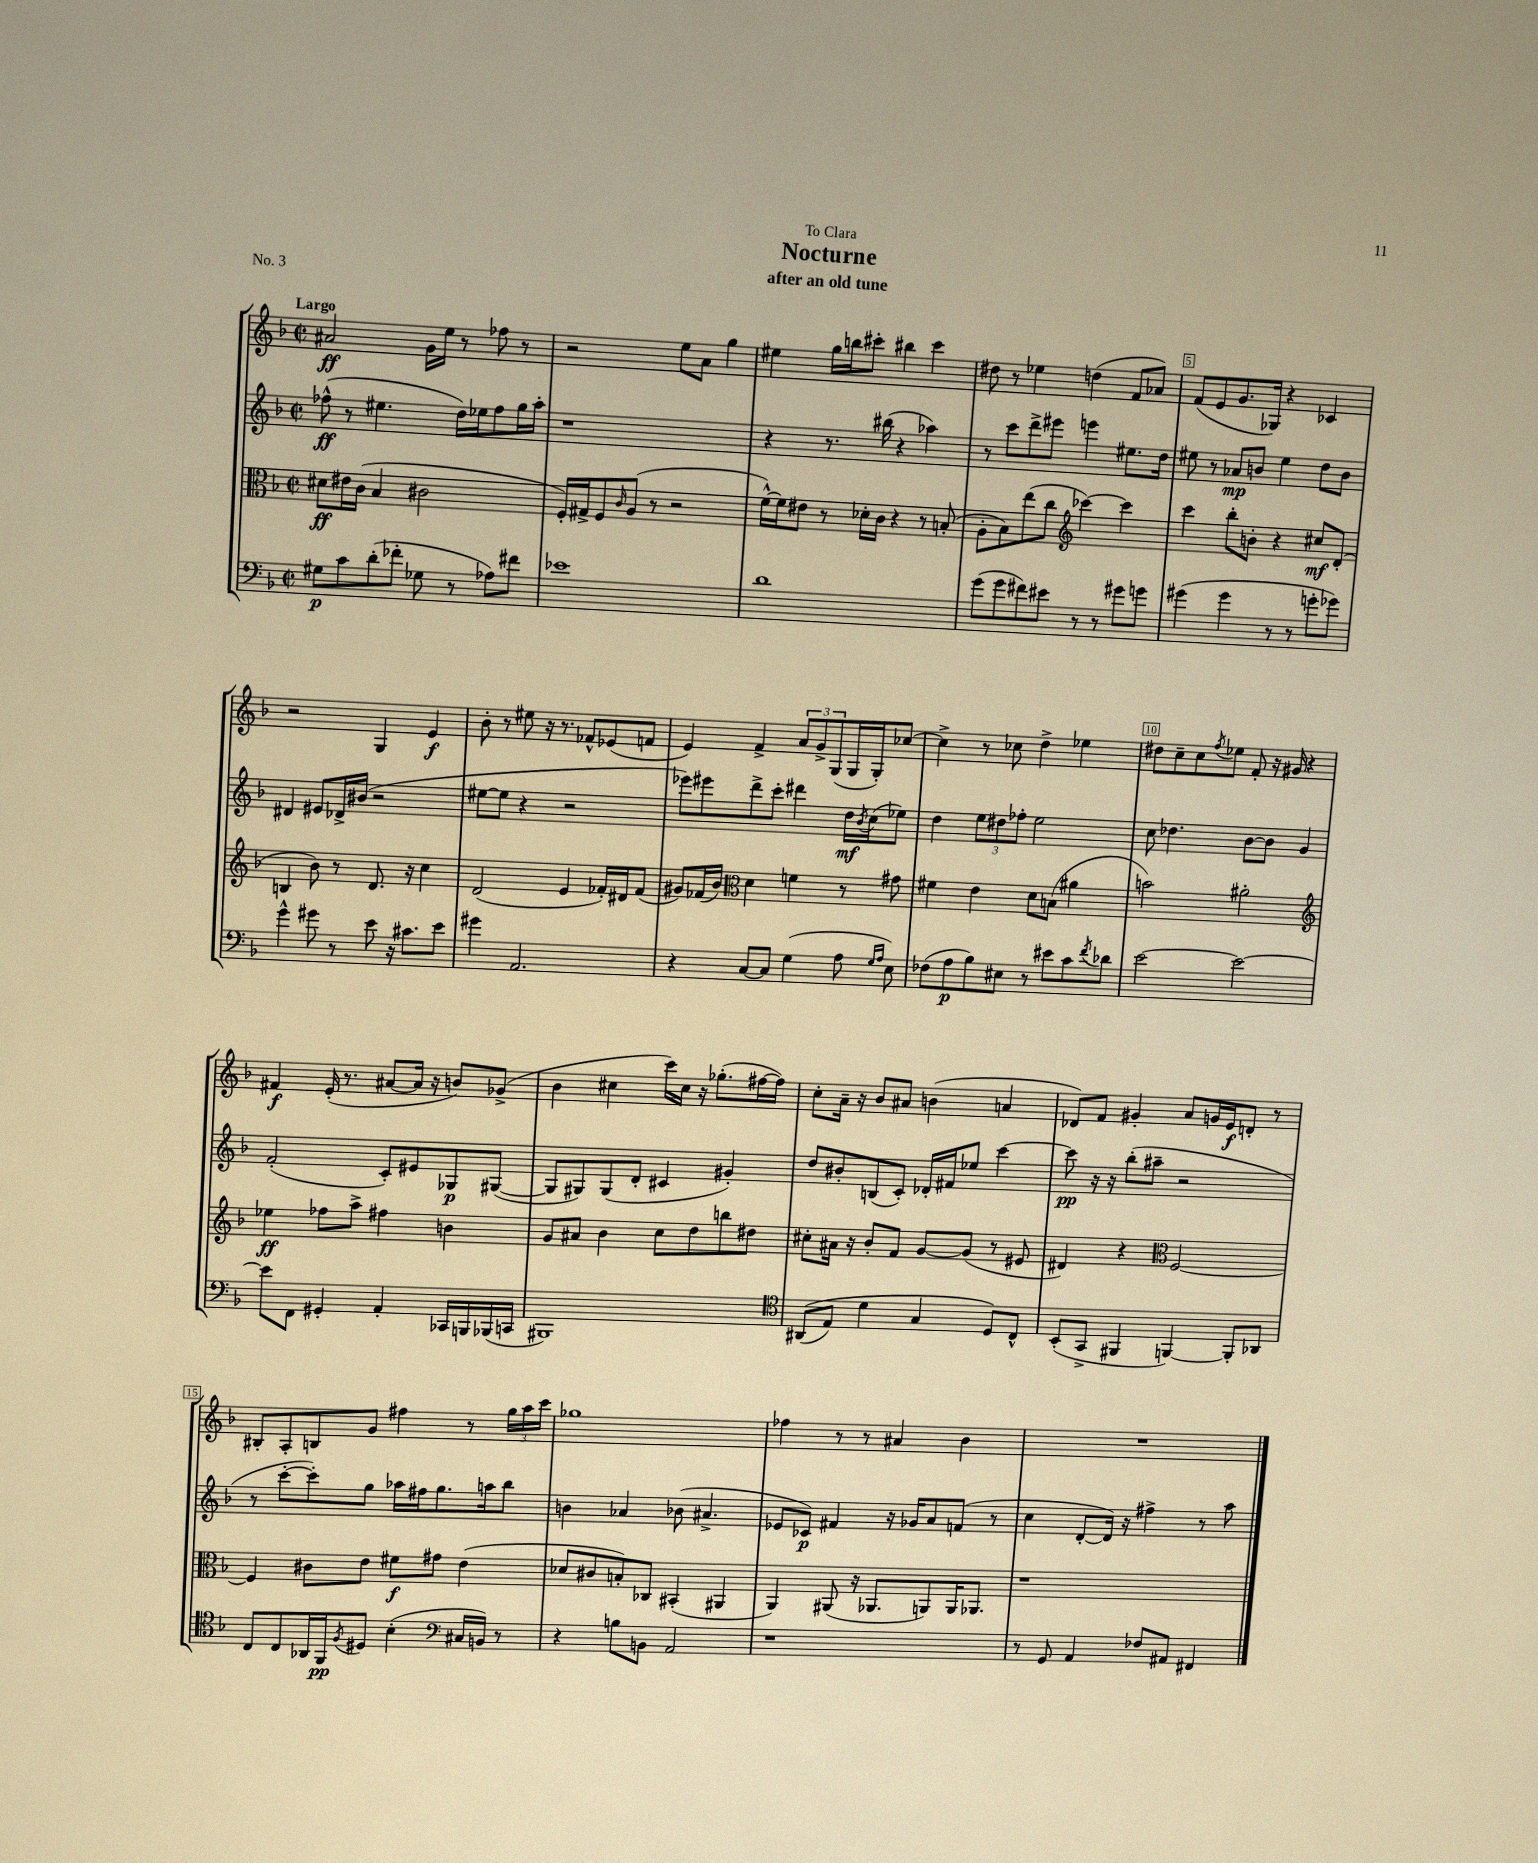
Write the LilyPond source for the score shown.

\header { title = "Nocturne" subtitle = "after an old tune" dedication = "To Clara" piece = "No. 3" }
<<
\new StaffGroup <<
\new Staff = "s0" {
    \clef treble \key f \major \defaultTimeSignature \time 2/2 \tempo "Largo"
    ais'2\ff g'16 e''16 r8 fes''8 r8 |
    r2 e''8 a'8 g''4 |
    eis''4 g''16 b''16 cis'''8-. bis''4 cis'''4 |
    dis''8 r8 ees''4 d''4( f'8 aes'8) |
    f'8( e'8 g'8. ges16) r4 ces'4 |
    r2 g4 e'4\f |
    bes'8-. r8 eis''8 r16 r8. fes'8-^ ees'8( f'8 |
    e'4) f'4-> \tuplet 3/2 { a'8 g'8-> g8( } g16 g16-.) ces''8~ |
    ces''4-> r8 ces''8 d''4-> ees''4 |
    dis''8 c''8-- c''8 \acciaccatura { f''8 } ees''8 f'8-. r16 gis'16 r4 |
    fis'4\f e'16-.( r8. ais'8~ ais'16 r16 b'8) ges'8->( |
    bes'4 cis''4 c'''16) cis''16 r16 ges''8.-.( fis''16~ fis''16) |
    c''8-. a'16-- r16 bes'8 ais'8 b'4( a'4 |
    des'8) f'8 gis'4-. a'8 g'16 e'16\f d'8-. r8 |
    bis8-. a8-. b8 g'8 fis''4 r8 \tuplet 3/2 { g''16 a''16 c'''16 } |
    ges''1 |
    fes''4 r8 r8 ais'4 bes'4 |
    R1 \bar "|." |
}
\new Staff = "s1" {
    \clef treble \key f \major \defaultTimeSignature \time 2/2
    fes''8-^\ff( r8 eis''4. d''16) ees''16 fes''8 g''16 a''16-. |
    r1 |
    r4 r8. bis''16( r4 aes''4) |
    r8 c'''8 d'''8-> eis'''8 e'''4 eis''8. d''16 |
    eis''8 r8 aes'8\mp b'8 eis''4 d''8 b'8 |
    dis'4 eis'8 des'16-> bis'16( r2 |
    eis''8~ eis''8 r4 r2 |
    ees'''8) eis'''8 d'''8-> c'''8-. dis'''4 d''16\mf \acciaccatura { bes'8 } c''16( ees''8) |
    d''4 \tuplet 3/2 { e''8 dis''8 fes''8-. } e''2 |
    c''8 des''4. bes'8~ bes'8 g'4 |
    f'2-.( c'8-.) eis'8 ges8\p gis8~( |
    gis8 gis8) gis8( d'8-. cis'4 gis'4-.) |
    d''8 bis'8-. b8( c'8-.) des'16-. fis'16 ees''8 c'''4~ |
    c'''8\pp r16 r16 bes''8-.( ais''8-- r2 |
    r8 c'''8~-. c'''8-.) g''8 aes''16 fis''16 g''8. a''16 bes''8 |
    b'4 aes'4 bes'8( ais'4.-> |
    ees'8 ces'8\p) fis'4 r16 ges'16 a'8 f'8( r8 |
    c''4 d'8~-. d'16) r16 fis''4-> r8 a''8 \bar "|." |
}
\new Staff = "s2" {
    \clef alto \key f \major \defaultTimeSignature \time 2/2
    dis'8\ff eis'16 c'16( bes4 cis'2 |
    f16-.) gis16-> f8 \grace { c'16 } a8( r8 r2 |
    f'16~-^) f'16 eis'8 r8 des'16-. c'16 r4 r8 b8-.( |
    a8-. bes8) e''8( c''8 \clef treble ces'''4~) ces'''4 |
    c'''4 bes''8-. b'8-. r4 cis''8\mf d'8-.( |
    b4 bes'8) r8 d'8. r16 c''4 |
    d'2( e'4 fes'16-.) dis'16 fes'8( |
    gis'8) fes'16( bes'16) \clef alto d'4 f'4 r8 gis'8 |
    fis'4 e'4 d'8 b8( ais'4 |
    b'2) ais'2-. |
    \clef treble ees''4\ff fes''8 a''8-> fis''4 b'4 |
    g'8 ais'8 bes'4 c''8 d''8 b''8 dis''8 |
    cis''8-. ais'16 r16 bes'8-. f'8 g'8~ g'8( r8 eis'8 |
    dis'4) r4 \clef alto f2~ |
    f4 cis'8 e'8 fis'8\f gis'8 e'4( |
    des'8 cis'8 b8-.) ces8 bis,4-.( ais,4 |
    a,4) ais,8( r16 aes,8. a,8) a,16 aes,8. |
    r1 \bar "|." |
}
\new Staff = "s3" {
    \clef bass \key f \major \defaultTimeSignature \time 2/2
    gis8\p c'8 d'8-.( fes'8-. ges8 r8 aes8) fis'8 |
    ees'1 |
    d'1 |
    g'8( g'8 fis'8) eis'8 r8 r8 gis'8 g'8 |
    gis'4( gis'4 r8 r8 g'8-. ges'8) |
    g'4-^ gis'8 r8 e'8 r16 cis'8. e'8 |
    gis'4 a,2. |
    r4 c8~ c8 g4( a8 \grace { g16 a16 } e8) |
    fes8( a8\p bes8) eis8 r8 eis'8 c'8 \acciaccatura { f'8 } des'8 |
    e'2~ e'2~ |
    e'8 f,8 gis,4-. a,4-. ces,16 b,,16 bes,,16( c,16 |
    bis,,1) |
    \clef tenor ais,8(\( e8) d'4 g4 d8\) c8-^ |
    bes,8-.( g,8-> fis,4 f,4~) f,8-. aes,8 |
    c8 c8 aes,16 f,16\pp \acciaccatura { f8 } dis8 bes4-.( \clef bass cis16 b,16) r8 |
    r4 b8 b,8 a,2 |
    r1 |
    r8 g,8 a,4 fes8 ais,8 fis,4 \bar "|." |
}
>>
>>
\layout { \context { \Score \override BarNumber.break-visibility = ##(#f #t #t) barNumberVisibility = #(every-nth-bar-number-visible 5) \override BarNumber.stencil = #(make-stencil-boxer 0.1 0.3 ly:text-interface::print) } }
